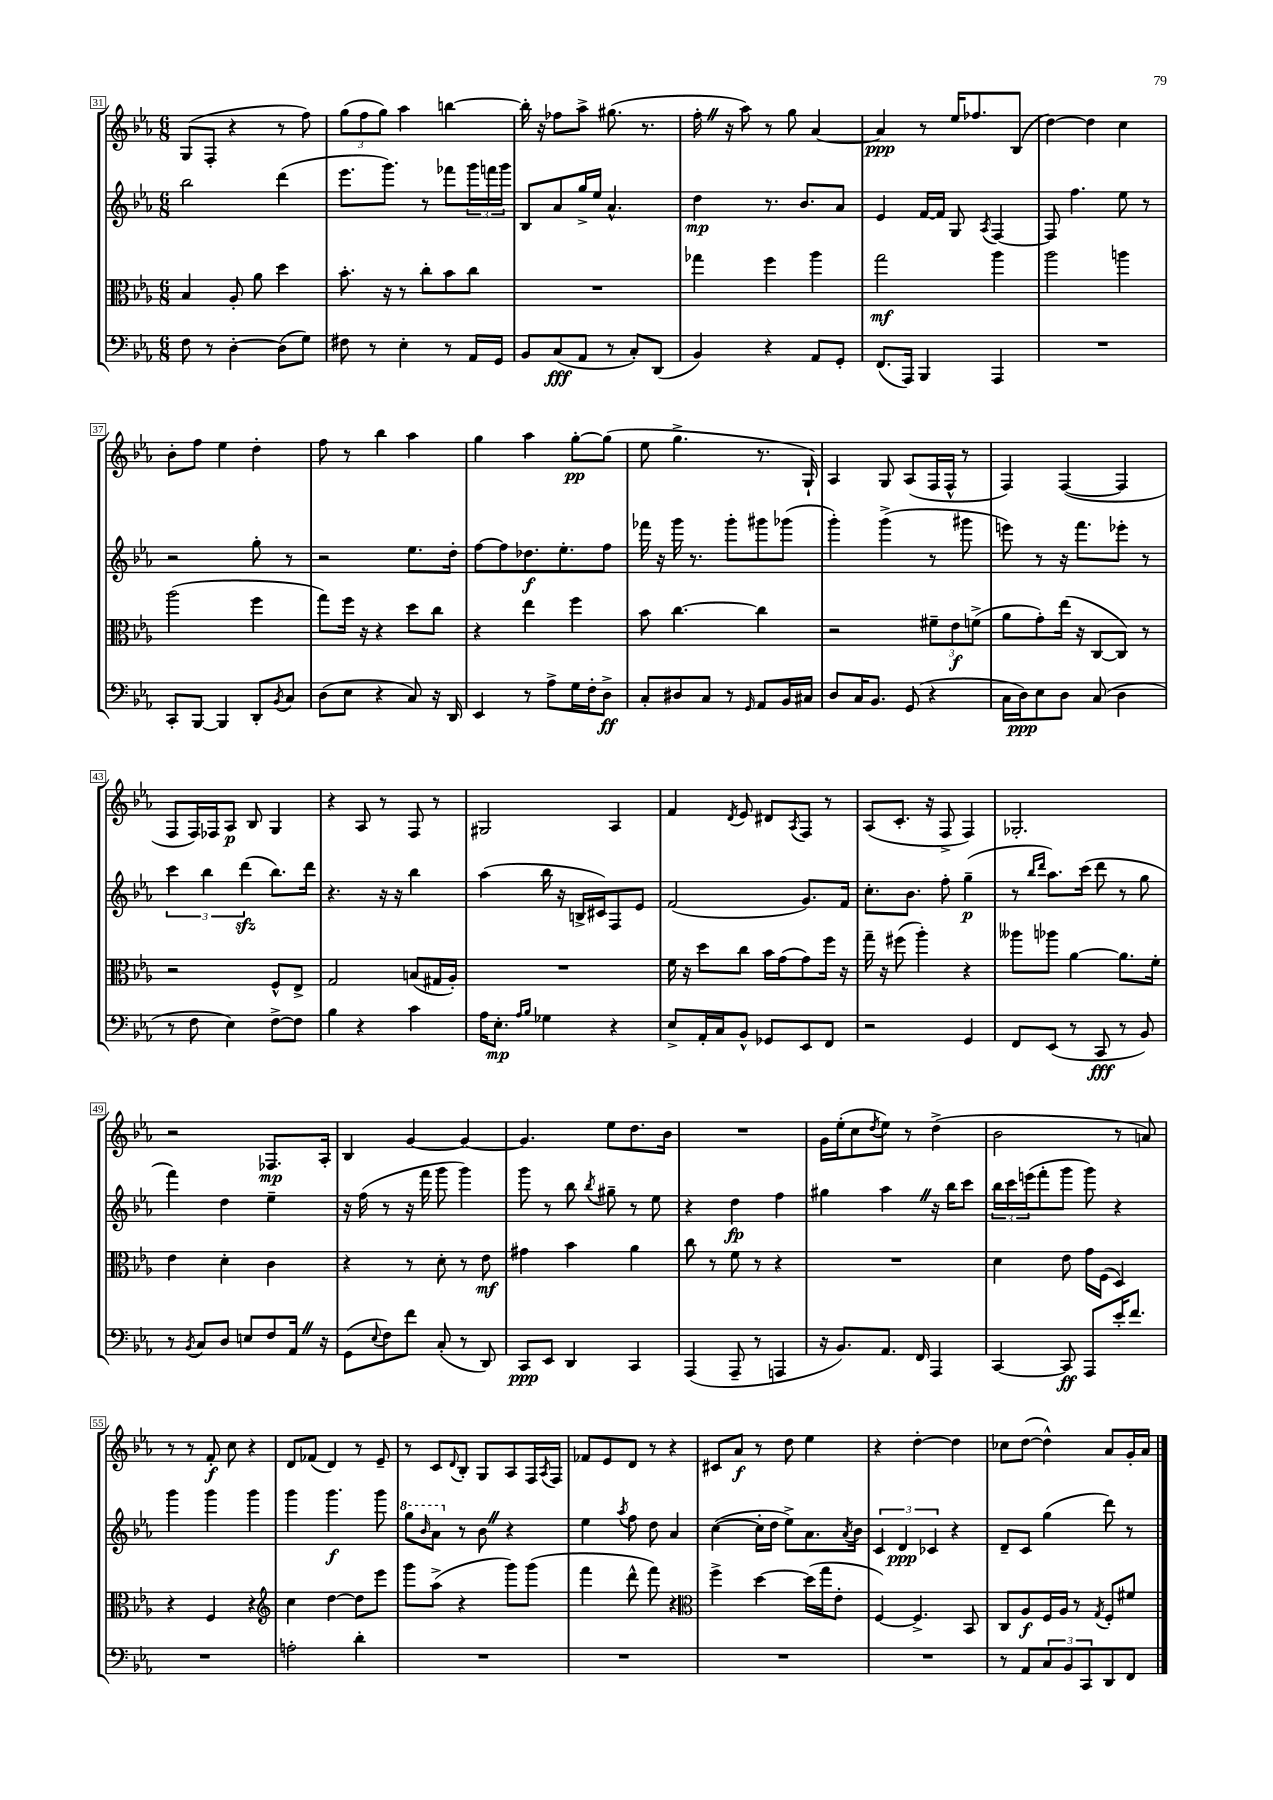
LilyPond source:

<<
\new StaffGroup <<
\new Staff = "s0" {
    \clef treble \key ees \major \numericTimeSignature \time 6/8
    g8( f8-. r4 r8 f''8) |
    \tuplet 3/2 { g''8( f''8 g''8) } aes''4 b''4~ |
    b''16-. r16 fes''8 aes''8-> gis''8.( r8. |
    f''16-. \once \override BreathingSign.text = \markup { \musicglyph "scripts.caesura.straight" } \breathe r16 aes''8) r8 g''8 aes'4~ |
    aes'4\ppp r8 ees''16 fes''8. bes8( |
    d''4~) d''4 c''4 |
    bes'8-. f''8 ees''4 d''4-. |
    f''8 r8 bes''4 aes''4 |
    g''4 aes''4 g''8~-.\pp g''8( |
    ees''8 g''4.-> r8. g16-!) |
    aes4 g8 aes8( f16 f16-^ r8 |
    f4) f4~( f4 |
    f8 f16) fes16 aes8\p bes8 g4 |
    r4 aes8 r8 f8 r8 |
    gis2 aes4 |
    f'4 \acciaccatura { d'8 } ees'8 dis'8 \acciaccatura { aes8 } f8 r8 |
    aes8( c'8.-. r16 f8-> f4) |
    ges2.-. |
    r2 fes8.\mp aes16-. |
    bes4 g'4~ g'4~ |
    g'4. ees''8 d''8. bes'16 |
    R2. |
    g'16 ees''16-.( c''8 \acciaccatura { d''8 } ees''8) r8 d''4->( |
    bes'2 r8 a'8) |
    r8 r8 f'8-.\f c''8 r4 |
    d'8 fes'8( d'4) r8 ees'8-- |
    r8 c'8 \appoggiatura { d'8 } bes8-. g8 aes8 f16 \acciaccatura { aes8 } f16 |
    fes'8 ees'8 d'8 r8 r4 |
    cis'8 aes'8\f r8 d''8 ees''4 |
    r4 d''4~-. d''4 |
    ces''8 d''8~( d''4-^) aes'8 g'16-. aes'16 \bar "|." |
}
\new Staff = "s1" {
    \clef treble \key ees \major \numericTimeSignature \time 6/8
    bes''2 d'''4( |
    ees'''8. g'''8.) r8 fes'''8 \tuplet 3/2 { g'''16 f'''16 g'''16 } |
    bes8 aes'8 g''16-> ees''16 aes'4.-^ |
    d''4\mp r8. bes'8. aes'8 |
    ees'4 f'16~ f'16 g8 \acciaccatura { aes8 } f4~ |
    f8 f''4. ees''8 r8 |
    r2 g''8-. r8 |
    r2 ees''8. d''16-. |
    f''8~ f''8 des''8.\f ees''8.-. f''8 |
    fes'''16 r16 g'''16 r8. g'''8-. gis'''8 ges'''8( |
    g'''4-.) g'''4->( r8 gis'''8 |
    e'''8) r8 r16 f'''8. ees'''8-. r8 |
    \tuplet 3/2 { c'''4 bes''4 d'''4\sfz( } bes''8.) d'''16 |
    r4. r16 r16 bes''4 |
    aes''4( bes''16 r16 b16-> cis'16) f8 ees'8 |
    f'2( g'8.) f'16 |
    c''8.-. bes'8. f''8-. g''4--\p( |
    r8 \grace { bes''16 d'''16 } aes''8.) c'''16( d'''8 r8 g''8 |
    f'''4) d''4 ees''4-- |
    r16 f''16( r8 r16 f'''16 g'''8 g'''4) |
    g'''8 r8 bes''8 \acciaccatura { bes''8 } gis''8-- r8 ees''8 |
    r4 d''4\fp f''4 |
    gis''4 aes''4 \once \override BreathingSign.text = \markup { \musicglyph "scripts.caesura.straight" } \breathe r16 bes''16 c'''8 |
    \tuplet 3/2 { bes''16 c'''16 e'''16( } f'''8-. g'''8 g'''8) r4 |
    g'''4 g'''4 g'''4 |
    g'''4 g'''4.\f g'''8 |
    \ottava #1 g'''8 \grace { bes''16 } aes''8 \ottava #0 r8 bes'8 \once \override BreathingSign.text = \markup { \musicglyph "scripts.caesura.straight" } \breathe r4 |
    ees''4 \acciaccatura { aes''8 } f''8 d''8 aes'4 |
    c''4~( c''16-. d''16 ees''8->) aes'8. \acciaccatura { aes'8 } bes'16 |
    \tuplet 3/2 { c'4 d'4\ppp ces'4 } r4 |
    d'8-- c'8 g''4( d'''8) r8 \bar "|." |
}
\new Staff = "s2" {
    \clef alto \key ees \major \numericTimeSignature \time 6/8
    bes4 aes8-. aes'8 d''4 |
    bes'8.-. r16 r8 c''8-. bes'8 c''8 |
    R2. |
    ges''4 f''4 aes''4 |
    g''2\mf aes''4 |
    aes''2 a''4 |
    aes''2( f''4 |
    g''8) f''16 r16 r4 d''8 c''8 |
    r4 ees''4 f''4 |
    bes'8 c''4.~ c''4 |
    r2 \tuplet 3/2 { fis'8-- ees'8\f f'8->( } |
    aes'8 g'8-.) ees''16( r16 c8~ c8) r8 |
    r2 f8-^ ees8-> |
    g2 b8( gis16 aes16-.) |
    R2. |
    f'16 r16 d''8 c''8 bes'16 g'16( g'8) f''16 r16 |
    g''16-- r16 fis''8( aes''4-.) r4 |
    aeses''8 aes''8 aes'4~ aes'8. f'16-. |
    ees'4 d'4-. c'4 |
    r4 r8 d'8-. r8 ees'8\mf |
    gis'4 bes'4 aes'4 |
    c''8 r8 f'8 r8 r4 |
    R2. |
    d'4 ees'8 g'16 f16( d4) |
    r4 f4 r4 |
    \clef treble c''4 d''4~ d''8 ees'''8 |
    g'''8 aes''8->( r4 g'''8) g'''8( |
    f'''4 d'''8-^ f'''8) r4 |
    \clef alto f''4-> d''4~ d''16( g''16 ees'8-. |
    f4~) f4.-> bes,8 |
    c8 aes8\f f16 aes16 r8 \acciaccatura { g8 } f8-. fis'8 \bar "|." |
}
\new Staff = "s3" {
    \clef bass \key ees \major \numericTimeSignature \time 6/8
    f8 r8 d4~-. d8( g8) |
    fis8 r8 ees4-. r8 aes,16 g,16 |
    bes,8 c8\fff( aes,8 r8 c8-.) d,8( |
    bes,4) r4 aes,8 g,8-. |
    f,8.( aes,,16) bes,,4 aes,,4 |
    R2. |
    c,8-. bes,,8~ bes,,4 d,8-. \acciaccatura { bes,8 } c8 |
    d8( ees8 r4 c8) r16 d,16 |
    ees,4 r8 aes8-> g16 f16-. d8->\ff |
    c8-. dis8 c8 r8 \grace { g,16 } aes,8 bes,16 cis16 |
    d8 c16 bes,8. g,8( r4 |
    c16 d16\ppp) ees8 d8 c8( d4 |
    r8 f8 ees4) f8~-> f8 |
    bes4 r4 c'4 |
    aes16 ees8.-.\mp \grace { aes16 bes16 } ges4 r4 |
    ees8-> aes,16-. c16 bes,8-^ ges,8 ees,8 f,8 |
    r2 g,4 |
    f,8 ees,8( r8 c,8\fff r8 bes,8) |
    r8 \acciaccatura { bes,8 } c8 d8 e8 f8 aes,16 \once \override BreathingSign.text = \markup { \musicglyph "scripts.caesura.straight" } \breathe r16 |
    g,8( \appoggiatura { ees8 } f8) f'8 c8-.( r8 d,8) |
    c,8\ppp ees,8 d,4 c,4 |
    aes,,4( aes,,8-- r8 a,,4 |
    r16 bes,8.) aes,8. f,16 aes,,4 |
    c,4~ c,8\ff aes,,8 ees'16-. f'8. |
    R2. |
    a2-. d'4-. |
    R2. |
    R2. |
    R2. |
    R2. |
    r8 aes,8 \tuplet 3/2 { c8 bes,8 c,8 } d,8 f,8 \bar "|." |
}
>>
>>
\layout { \context { \Score currentBarNumber = #31 \override BarNumber.stencil = #(make-stencil-boxer 0.1 0.3 ly:text-interface::print) } }
